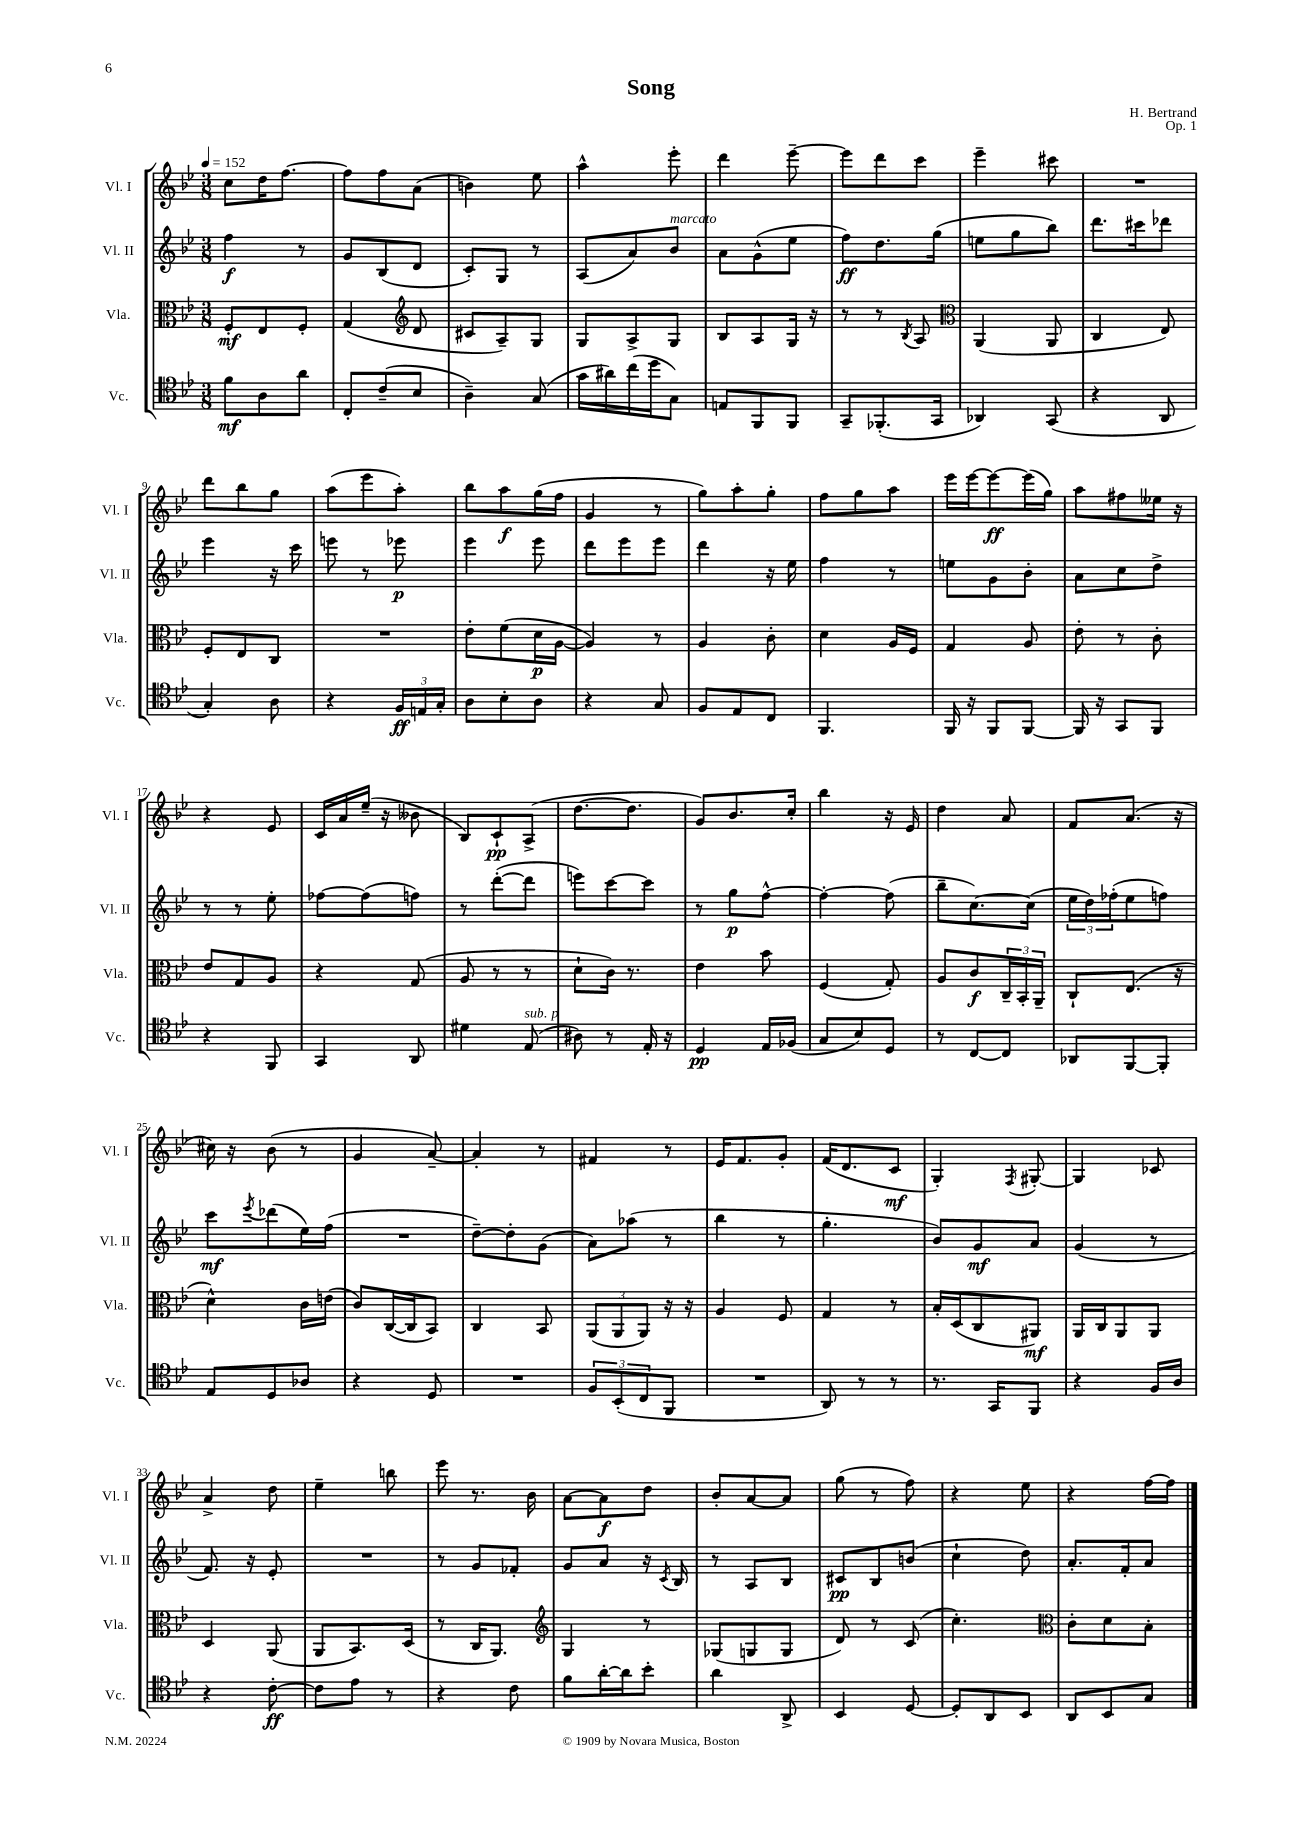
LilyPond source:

\header { title = "Song" composer = "H. Bertrand" opus = "Op. 1" }
<<
\new StaffGroup <<
\new Staff = "s0" \with { instrumentName = "Vl. I" shortInstrumentName = "Vl. I" } {
    \clef treble \key bes \major \numericTimeSignature \time 3/8 \tempo 4 = 152
    c''8 d''16 f''8.~ |
    f''8 f''8 a'8( |
    b'4) ees''8 |
    a''4-^ ees'''8-. |
    d'''4 ees'''8~-- |
    ees'''8 d'''8 c'''8 |
    ees'''4-- cis'''8 |
    R4. |
    d'''8 bes''8 g''8 |
    a''8( ees'''8 a''8-.) |
    bes''8 a''8\f g''16( f''16 |
    g'4 r8 |
    g''8) a''8-. g''8-. |
    f''8 g''8 a''8 |
    ees'''16 ees'''16~ ees'''8~\ff ees'''16( g''16) |
    a''8 fis''8 eeses''16 r16 |
    r4 ees'8 |
    c'16 a'16 ees''16--( r16 beses'8 |
    bes8) c'8-!\pp a8->( |
    d''8.~ d''8. |
    g'8) bes'8. c''16-. |
    bes''4 r16 ees'16 |
    d''4 a'8 |
    f'8 a'8.( r16 |
    cis''16) r16 bes'8( r8 |
    g'4 a'8~--) |
    a'4-. r8 |
    fis'4 r8 |
    ees'16 f'8. g'8-. |
    f'16( d'8. c'8\mf |
    g4-.) \acciaccatura { f8 } gis8~-. |
    gis4 ces'8 |
    a'4-> d''8 |
    ees''4-- b''8 |
    ees'''8 r8. bes'16 |
    a'8~ a'8\f d''8 |
    bes'8-. a'8~ a'8 |
    g''8( r8 f''8) |
    r4 ees''8 |
    r4 f''16~ f''16 \bar "|." |
}
\new Staff = "s1" \with { instrumentName = "Vl. II" shortInstrumentName = "Vl. II" } {
    \clef treble \key bes \major \numericTimeSignature \time 3/8
    f''4\f r8 |
    g'8 bes8( d'8 |
    c'8-.) g8 r8 |
    a8( a'8) bes'8^\markup { \italic "marcato" } |
    a'8 g'8-^( ees''8 |
    f''8\ff) d''8. g''16( |
    e''8 g''8 bes''8) |
    d'''8. cis'''16 des'''8 |
    ees'''4 r16 c'''16 |
    e'''8 r8 ees'''8\p |
    ees'''4 ees'''8 |
    d'''8 ees'''8 ees'''8 |
    d'''4 r16 ees''16 |
    f''4 r8 |
    e''8 g'8 bes'8-. |
    a'8 c''8 d''8-> |
    r8 r8 ees''8-. |
    fes''8~ fes''8( f''8) |
    r8 d'''8~-.( d'''8 |
    e'''8) c'''8~ c'''8 |
    r8 g''8\p f''8~-^ |
    f''4~-. f''8( |
    bes''8-- c''8.~) c''16( |
    \tuplet 3/2 { ees''16 d''16) fes''16-.( } ees''8 f''8) |
    c'''8\mf \acciaccatura { ees'''8 } des'''8( ees''16) f''16( |
    R4. |
    d''8~--) d''8-. g'8( |
    a'8) aes''8( r8 |
    bes''4 r8 |
    g''4.-. |
    bes'8) g'8\mf a'8 |
    g'4( r8 |
    f'8.) r16 ees'8-. |
    R4. |
    r8 g'8 fes'8-. |
    g'8 a'8 r16 \acciaccatura { c'8 } bes16 |
    r8 a8 bes8 |
    cis'8\pp bes8 b'8( |
    c''4-! d''8) |
    a'8.-. f'16-. a'8 \bar "|." |
}
\new Staff = "s2" \with { instrumentName = "Vla." shortInstrumentName = "Vla." } {
    \clef alto \key bes \major \numericTimeSignature \time 3/8
    f8-.\mf ees8 f8-. |
    g4( \clef treble d'8 |
    cis'8 a8--) g8 |
    g8 a8-> g8 |
    bes8 a8 g16 r16 |
    r8 r8 \acciaccatura { bes8 } a8 |
    \clef alto a,4( a,8 |
    c4 ees8) |
    f8-. ees8 c8 |
    R4. |
    ees'8-. f'8( d'16\p a16~ |
    a4) r8 |
    a4 c'8-. |
    d'4 a16 f16 |
    g4 a8 |
    ees'8-. r8 c'8-. |
    ees'8 g8 a8 |
    r4 g8( |
    a8 r8 r8 |
    d'8-! c'16) r8. |
    ees'4 bes'8 |
    f4( g8-.) |
    a8 c'8\f \tuplet 3/2 { c16-- bes,16-. a,16-- } |
    c8-! ees8.( r16 |
    d'4-^) c'16 e'16( |
    c'8) c16~( c16 bes,8) |
    c4 bes,8 |
    \tuplet 3/2 { a,8( a,8 a,8) } r16 r16 |
    a4 f8 |
    g4 r8 |
    bes16-. d16( c8 ais,8\mf) |
    a,16 c16 a,8 a,8 |
    d4 a,8( |
    a,8 bes,8.) d16( |
    r8 c16 a,8.) |
    \clef treble g4 r8 |
    ges8( g8 g8 |
    d'8) r8 c'8( |
    c''4.-.) |
    \clef alto c'8-. d'8 bes8-. \bar "|." |
}
\new Staff = "s3" \with { instrumentName = "Vc." shortInstrumentName = "Vc." } {
    \clef tenor \key bes \major \numericTimeSignature \time 3/8
    f'8\mf a8 a'8 |
    c8-. c'8--( bes8 |
    a4--) g8( |
    g'16 ais'16) c''16( d''16 g8) |
    e8 f,8 f,8 |
    g,8-- fes,8.-.( g,16 |
    aes,4) g,8( |
    r4 a,8 |
    g4-.) a8 |
    r4 \tuplet 3/2 { f16\ff e16 g16-. } |
    a8 bes8-. a8 |
    r4 g8 |
    f8 ees8 c8 |
    f,4. |
    f,16 r16 f,8 f,8~ |
    f,16 r16 g,8 f,8 |
    r4 f,8 |
    g,4 a,8 |
    dis'4 ees8^\markup { \italic "sub. p" }( |
    ais8) r8 ees16-. r16 |
    d4\pp ees16 fes16( |
    g8 bes8) d8 |
    r8 c8~ c8 |
    aes,8 f,8~ f,8-. |
    ees8 d8 aes8 |
    r4 d8 |
    R4. |
    \tuplet 3/2 { f8 bes,8-.( c8 } f,8 |
    R4. |
    a,8) r8 r8 |
    r8. g,16 f,8 |
    r4 f16 a16 |
    r4 c'8~-.\ff |
    c'8 ees'8 r8 |
    r4 c'8 |
    f'8 a'16~-. a'16 bes'8-. |
    a'4 a,8-> |
    bes,4 d8~ |
    d8-. a,8 bes,8 |
    a,8 bes,8 g8 \bar "|." |
}
>>
>>
